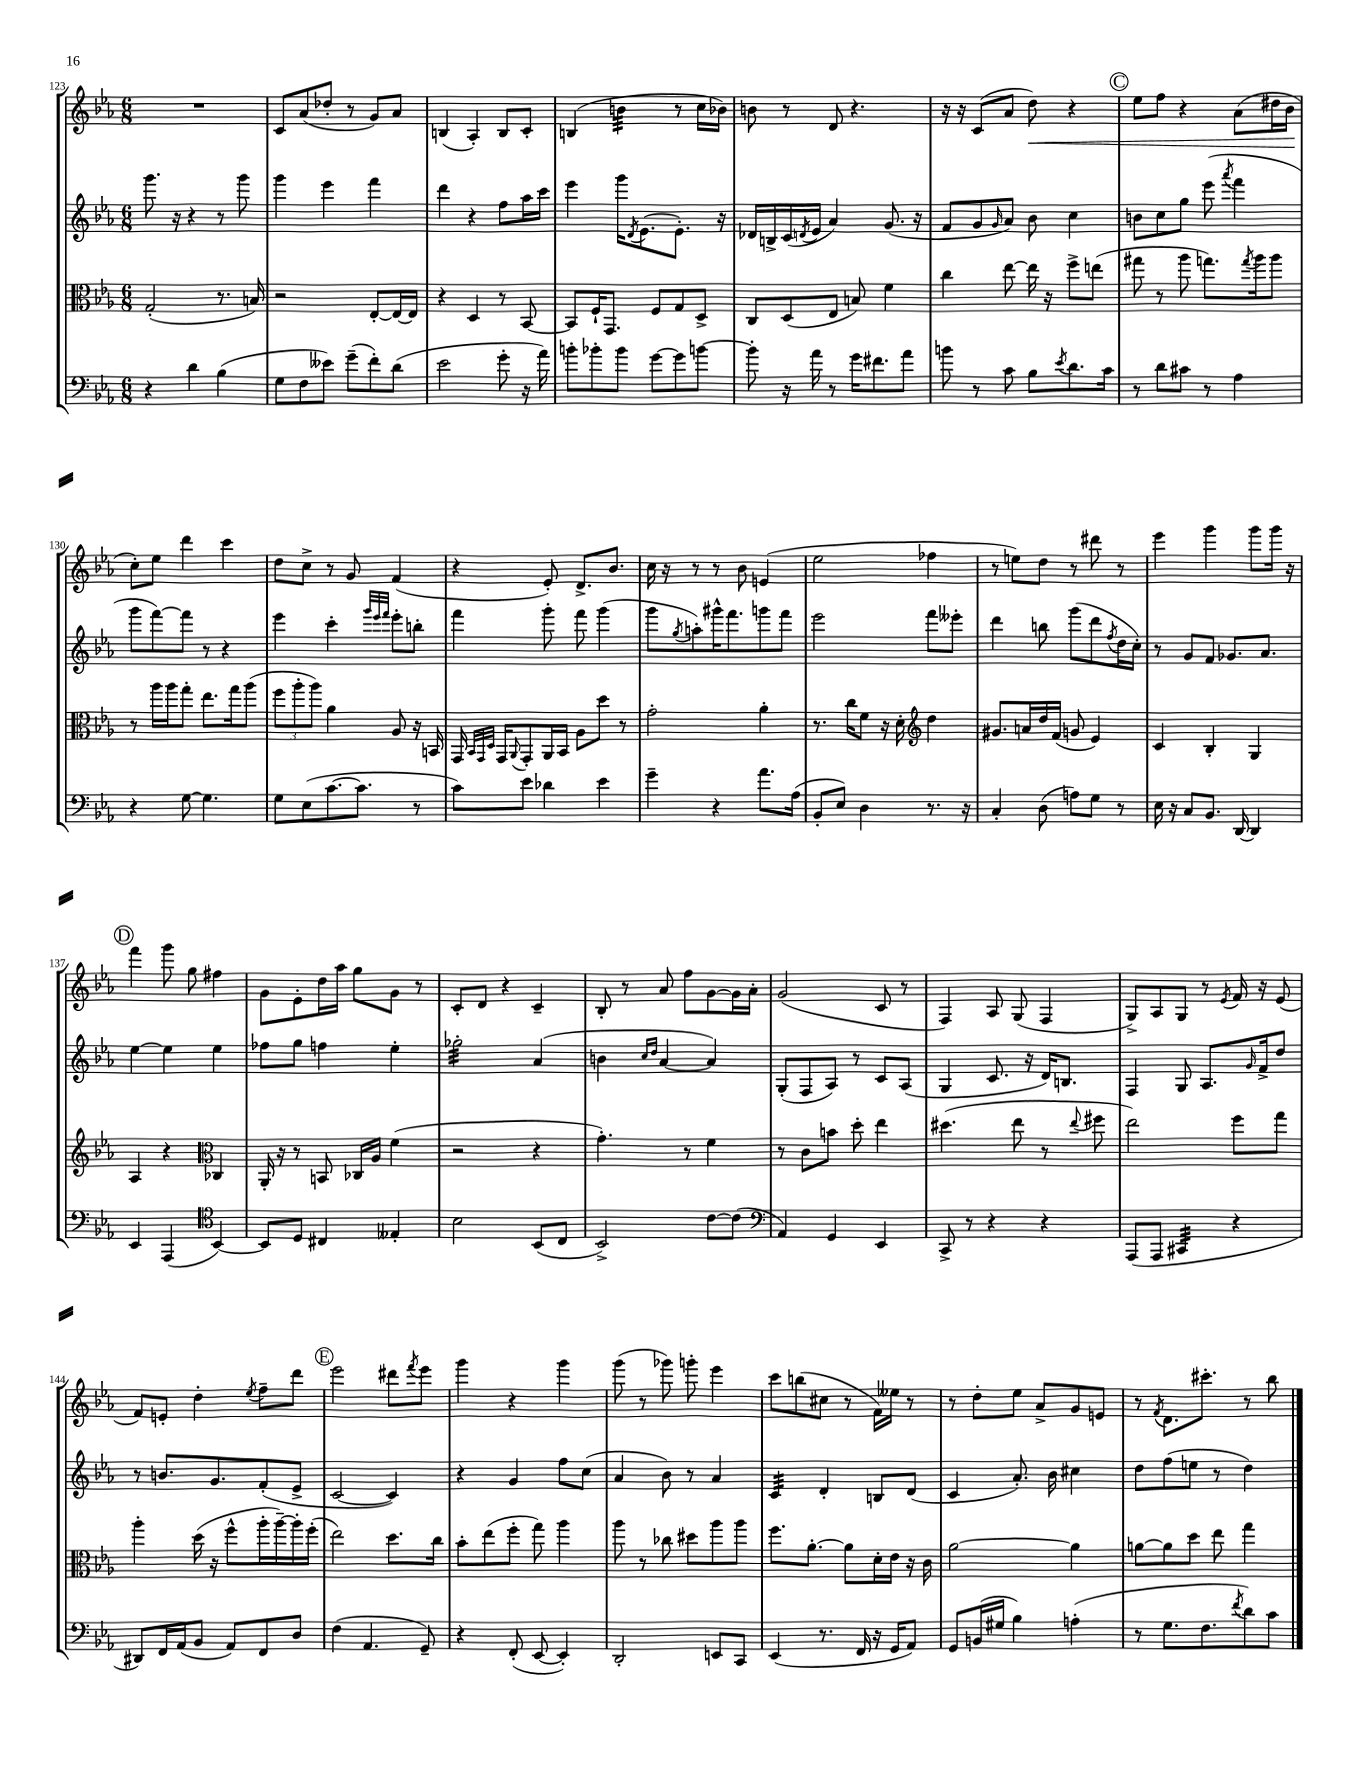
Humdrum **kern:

**kern	**kern	**kern	**kern
*staff4	*staff3	*staff2	*staff1
*clefF4	*clefC3	*clefG2	*clefG2
*k[b-e-a-]	*k[b-e-a-]	*k[b-e-a-]	*k[b-e-a-]
*M6/8	*M6/8	*M6/8	*M6/8
4r	(2G'	8.ggg	2.r
.	.	16r	.
4d	.	4r	.
(4B-	8.r	8r	.
.	.	8ggg	.
.	16B)	.	.
=	=	=	=
8G	2r	4ggg	8c
8F	.	.	(8a-
8e--)	.	4eee-	8dd-'
(8g~	.	.	8r
8f')	[8E-'	4fff	8g)
(8d	16E-_	.	8a-
.	16E-]	.	.
=	=	=	=
2e-	4r	4ddd	(4B
.	4D	4r	4A-')
8g'	8r	8ff	8B
16r	[8BB-	16aa-	8c'
16a-)	.	16ccc	.
=	=	=	=
8b'	8BB-]	4eee-	(4B
8b-'	16F`	.	.
.	8.GG	.	.
8b-	.	16ggg	4b
.	.	8qd	.
.	.	(8.e-	.
[8g	8F	.	.
8g]	8G	8.e-')	8r
[8b	8D^	.	16cc
.	.	16r	16b-)
=	=	=	=
8b']	8C	16d-	8b
.	.	16B^	.
16r	(8D	(16c	8r
.	.	8qd	.
16a-	.	16e-	.
8r	8E-	4a-)	8d
16g	8B)	.	4.r
8.f#	.	.	.
.	4f	(8.g	.
8a-	.	.	.
.	.	16r	.
=	=	=	=
8b	4cc	8f	16r
.	.	.	16r
8r	.	8g	(8c
.	.	16qqg	.
8c	[8ee-	8a-)	8a-
8B-	16ee-]	8b-	8dd)
.	16r	.	.
8qe-	.	.	.
8.d	8ff^	4cc	4r
.	(8ee	.	.
16c	.	.	.
=	=	=	=
8r	8gg#	8b	8ee-
8d	8r	8cc	8ff
8c#	8aa-	8gg	4r
8r	8.gg)	(8eee-	.
.	.	8qaaa-	.
4A-	.	4fff	(8a-
.	8qgg	.	.
.	16aa-	.	.
.	8aa-	.	16dd#
.	.	.	16b-
=	=	=	=
4r	8r	8ggg	8cc')
.	16aa-	[8fff)	8ee-
.	16aa-	.	.
[8G	8gg'	8fff]	4ddd
4.G]	8.ee-	8r	.
.	.	4r	4ccc
.	16gg	.	.
.	(8aa-	.	.
=	=	=	=
8G	12ff	4eee-	8dd
.	12aa-'	.	.
(8E-	.	.	8cc^
.	12aa-)	.	.
[8.c	4a-	4ccc'	8r
.	.	.	8g
8.c]	.	.	.
.	.	32qqggg	.
.	.	32qqeee-	.
.	.	32qqfff	.
.	8A-	8eee-'	(4f
8r	16r	8bb'	.
.	16BB	.	.
=	=	=	=
8c)	16GG	4fff	4r
.	32qqBB-	.	.
.	32qqGG	.	.
.	32qqD	.	.
.	16GG	.	.
.	8qqAA-	.	.
8e-	8GG'	.	.
4d-	16AA-	8ggg'	8e-')
.	16BB-	.	.
.	8A-	8fff	8.d^
4e-	8dd	(4ggg	.
.	.	.	8.b-
.	8r	.	.
=	=	=	=
4g~	2g'	8ggg	16cc
.	.	.	16r
.	.	8qgg	.
.	.	8aa')	8r
4r	.	16ggg#^^	8r
.	.	8.fff	.
.	.	.	8b-
8.a-	4a-'	8ggg	(4e
.	.	8fff	.
(16A-	.	.	.
=	=	=	=
8BB-'	8.r	2eee-	2ee-
8E-)	.	.	.
.	16cc	.	.
4D	8f	.	.
.	16r	.	.
.	16d'	.	.
*	*clefG2	*	*
8.r	4dd	8fff	4ff-
.	.	8eee--'	.
16r	.	.	.
=	=	=	=
4C'	8.g#	4ddd	8r
.	.	.	8ee)
.	16a	.	.
(8D	16dd	8bb	8dd
.	(16f	.	.
8A)	8g	(8ggg	8r
8G	4e-)	8ddd	8ddd#
.	.	8qff	.
8r	.	16dd	8r
.	.	16cc')	.
=	=	=	=
16E-	4c	8r	4eee-
16r	.	.	.
8C	.	8g	.
8.BB-	4B-'	8f	4ggg
.	.	8.g-	.
[16DD	.	.	.
4DD]	4G	.	8ggg
.	.	8.a-	.
.	.	.	16ggg
.	.	.	16r
=	=	=	=
4EE-	4A-	[4ee-	4fff
(4AAA-	4r	4ee-]	8ggg
.	.	.	8gg
*clefC4	*clefC3	*	*
[4BB-)	4C-	4ee-	4ff#
=	=	=	=
8BB-]	16AA-'	8ff-	8g
.	16r	.	.
8D	8r	8gg	8e-'
4C#	8BB	4ff	16dd
.	.	.	16aa-
.	16C-	.	8gg
.	16A-	.	.
4E--'	(4f	4ee-'	8g
.	.	.	8r
=	=	=	=
2B-	2r	2gg-'	8c'
.	.	.	8d
.	.	.	4r
(8BB-	4r	(4a-	4c~
8C	.	.	.
=	=	=	=
2BB-^)	4.g')	4b	8B-'
.	.	.	8r
.	.	16qqcc	.
.	.	16qqdd	.
.	.	[4a-	8a-
.	8r	.	8ff
[8c	4f	4a-])	[8g
(8c]	.	.	16g]
.	.	.	16a-'
=	=	=	=
*clefF4	*	*	*
4AA-)	8r	(8G'	(2g
.	8c	8F	.
4GG	8b	8A-)	.
.	8dd'	8r	.
4EE-	4ee-	8c	8c
.	.	(8A-	8r
=	=	=	=
8CC^	(4.dd#	4G	4F)
8r	.	.	.
4r	.	8.c	8A-
.	8ee-	.	(8G
.	.	16r	.
4r	8r	16d)	4F
.	.	8.B	.
.	8qqee-	.	.
.	8ff#	.	.
=	=	=	=
(8AAA-	2ee-)	4F	8G^)
8AAA-	.	.	8A-
4CC#	.	8G	8G
.	.	8.A-	8r
.	.	.	8qe-
4r	8ff	.	16f
.	.	16qqg	.
.	.	16f^	16r
.	8gg	8dd	(8e-
=	=	=	=
8DD#)	4aa-'	8r	8f)
16FF	.	8.b	8e'
(16AA-	.	.	.
8BB-	(16dd	.	4dd'
.	16r	8.g	.
8AA-)	8ff^^	.	.
.	.	.	8qee-
8FF	16aa-'	(8f'	8ff~
.	[16aa-~)	.	.
8D	16aa-']	8e-^	8ddd
.	(16ff'	.	.
=	=	=	=
(4F	2ee-)	[2c	2eee-
4.AA-	.	.	.
.	8.dd	4c])	8ddd#
.	.	.	8qfff
8GG~)	.	.	8eee-
.	16cc	.	.
=	=	=	=
4r	8b-'	4r	4ggg
.	(8ee-	.	.
(8FF'	8ff'	4g	4r
[8EE-	8gg)	.	.
4EE-'])	4aa-	8ff	4ggg
.	.	(8cc	.
=	=	=	=
2DD'	8aa-	4a-	(8ggg
.	8r	.	8r
.	8cc-	8b-)	8ggg-)
.	8dd#	8r	8ggg'
8EE	8aa-	4a-	4eee-
8CC	8aa-	.	.
=	=	=	=
(4EE-	8.ff	4c	8ccc
.	.	.	(8bb
.	[8.a-'	.	.
8.r	.	4d'	8cc#
.	8a-]	.	8r
16FF	.	.	.
16r	16d'	8B	16f)
16GG	16e-	.	16ee--
8AA-)	16r	(8d	8r
.	16c	.	.
=	=	=	=
8GG	[2a-	4c	8r
(16BB	.	.	8dd'
16G#	.	.	.
4B-)	.	8.a-')	8ee-
.	.	.	8a-^
.	.	16b-	.
(4A'	4a-]	4cc#	8g
.	.	.	8e
=	=	=	=
8r	[8a	8dd	8r
.	.	.	8qf
8.G	8a]	(8ff	8.d
.	8dd	8ee	.
8.F	.	.	8.ccc#'
.	8ee-	8r	.
8qf	.	.	.
8d)	4gg	4dd)	8r
8c	.	.	8bb-
==	==	==	==
*-	*-	*-	*-
